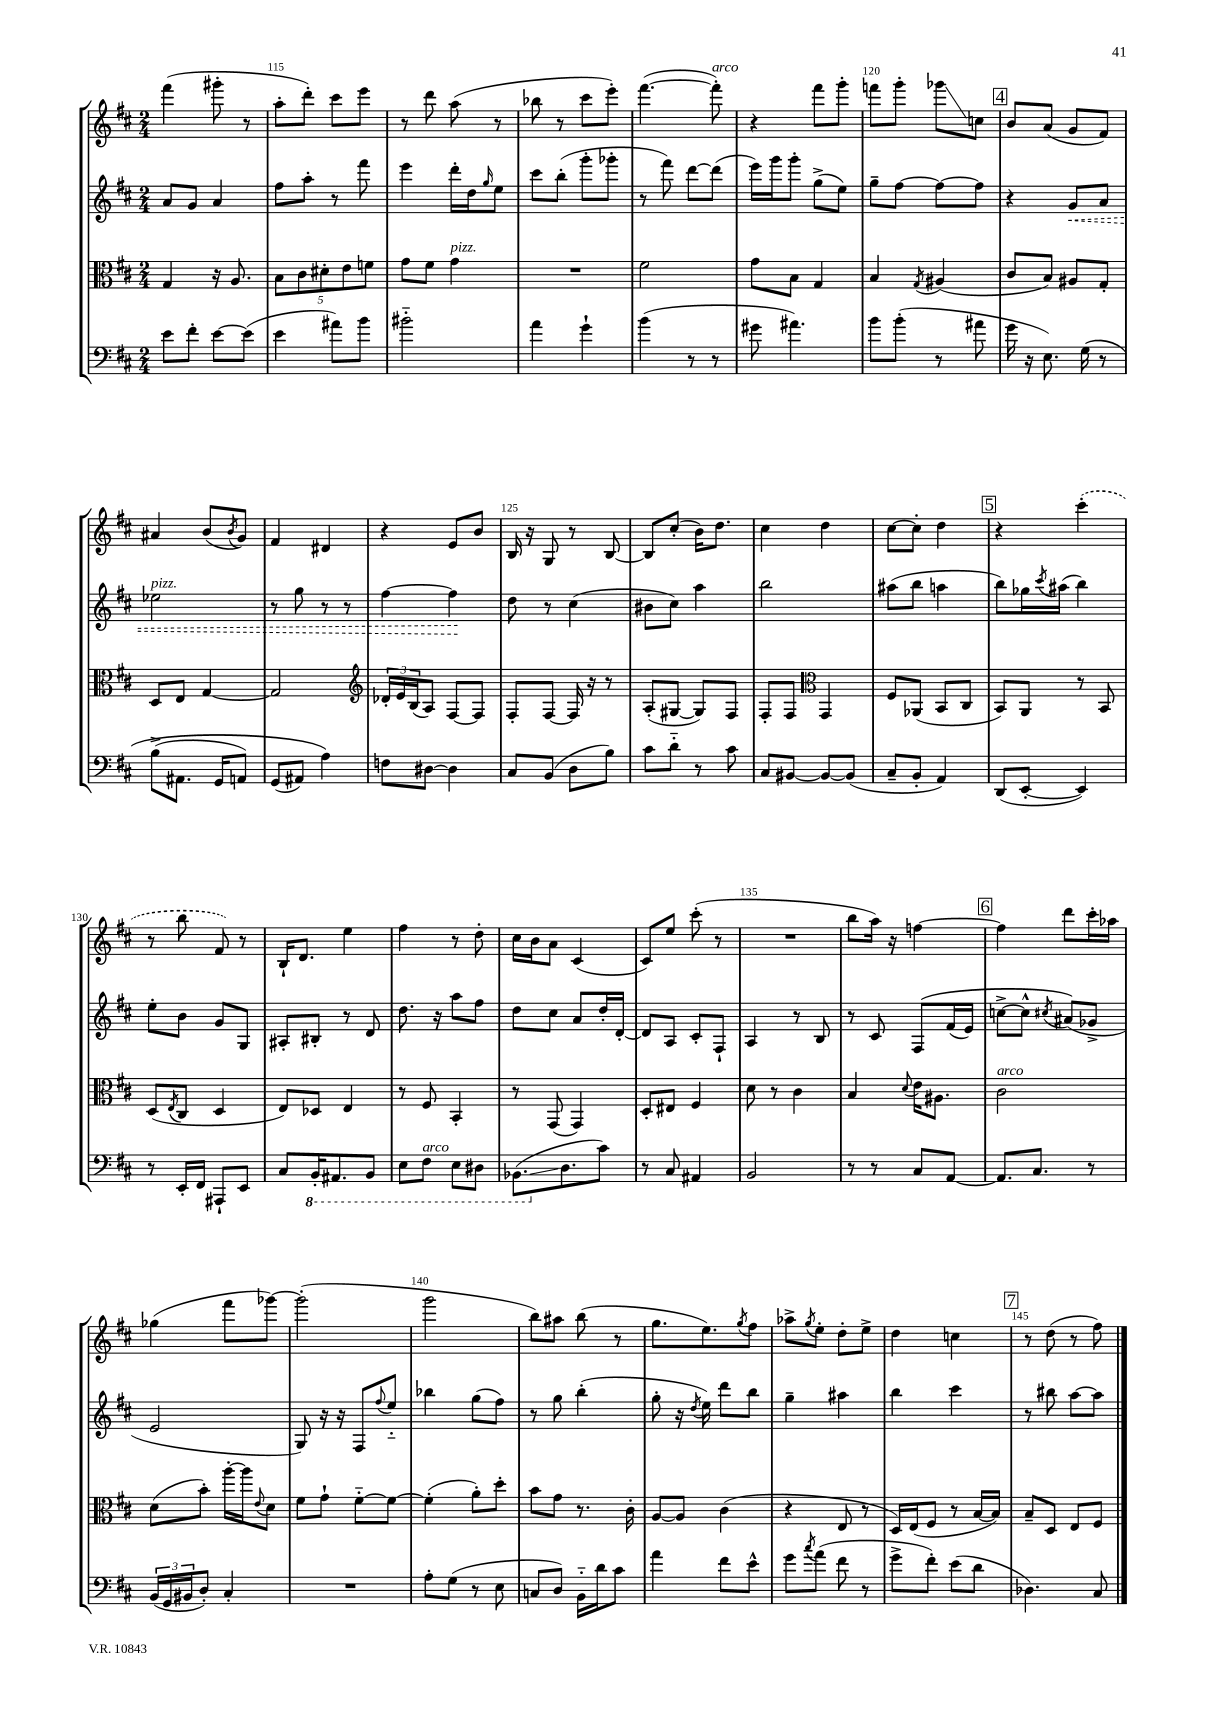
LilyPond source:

<<
\new StaffGroup <<
\new Staff = "s0" {
    \clef treble \key d \major \numericTimeSignature \time 2/4
    fis'''4( gis'''8-. r8 |
    a''8-. d'''8-.) cis'''8 e'''8 |
    r8 d'''8 a''8( r8 |
    bes''8 r8 cis'''8 e'''8-.) |
    fis'''4.~( fis'''8-.^\markup { \italic "arco" }) |
    r4 fis'''8 g'''8-. |
    f'''8 g'''8-. ges'''8\glissando c''8 |
    \mark \markup { \box "4" } b'8 a'8( g'8 fis'8) |
    ais'4 b'8( \acciaccatura { b'8 } g'8) |
    fis'4 dis'4 |
    r4 e'8 b'8 |
    b16 r16 g8 r8 b8~ |
    b8 cis''8-.( b'16) d''8. |
    cis''4 d''4 |
    cis''8~ cis''8-. d''4 |
    \mark \markup { \box "5" } r4 \once \slurDashed cis'''4-.( |
    r8 b''8 fis'8) r8 |
    b16-! d'8. e''4 |
    fis''4 r8 d''8-. |
    cis''16 b'16 a'8 cis'4( |
    cis'8) e''8 cis'''8-.( r8 |
    R2 |
    b''8 a''16) r16 f''4~ |
    \mark \markup { \box "6" } f''4 d'''8 cis'''16-. aes''16 |
    ges''4( fis'''8 ges'''8~) |
    ges'''2-.( |
    g'''2 |
    b''8) ais''8 b''8( r8 |
    g''8. e''8.) \acciaccatura { g''8 } fis''8 |
    aes''8-> \acciaccatura { g''8 } e''8-. d''8-. e''8-> |
    d''4 c''4 |
    \mark \markup { \box "7" } r8 d''8( r8 fis''8) \bar "|." |
}
\new Staff = "s1" {
    \clef treble \key d \major \numericTimeSignature \time 2/4
    a'8 g'8 a'4 |
    fis''8 a''8-. r8 fis'''8 |
    e'''4 d'''16-. d''16 \grace { g''16 } e''8 |
    cis'''8 b''8-.( g'''8-. ges'''8-. |
    r8 fis'''8) d'''8~ d'''8( |
    e'''16) g'''16 g'''8-. g''8->( e''8) |
    g''8-- fis''8~ fis''8~ fis''8 |
    \mark \markup { \box "4" } r4 \once \override Hairpin.style = #'dashed-line g'8\< a'8 |
    ees''2^\markup { \italic "pizz." } |
    r8 g''8 r8 r8 |
    fis''4~ fis''4\! |
    d''8 r8 cis''4( |
    bis'8 cis''8) a''4 |
    b''2 |
    ais''8( b''8 a''4 |
    \mark \markup { \box "5" } b''8) ges''16 \acciaccatura { cis'''8 } ais''16( b''4) |
    e''8-. b'8 g'8 g8 |
    ais8-. bis8-. r8 d'8 |
    d''8. r16 a''8 fis''8 |
    d''8 cis''8 a'8 d''16-. d'16~-. |
    d'8 a8 cis'8-. fis8-! |
    a4 r8 b8 |
    r8 cis'8 fis8\( fis'16( e'16) |
    \mark \markup { \box "6" } c''8~-> c''8-^ \acciaccatura { cis''8 } ais'8(\) ges'8-> |
    e'2 |
    g8) r16 r16 fis8 \appoggiatura { fis''8 } e''8-_ |
    bes''4 g''8( fis''8) |
    r8 g''8 b''4-.( |
    g''8-. r16 \acciaccatura { d''8 } e''16) d'''8 b''8 |
    g''4-- ais''4 |
    b''4 cis'''4 |
    \mark \markup { \box "7" } r8 bis''8 a''8~ a''8 \bar "|." |
}
\new Staff = "s2" {
    \clef alto \key d \major \numericTimeSignature \time 2/4
    g4 r16 a8. |
    \tuplet 5/4 { b8 cis'8 dis'8-. e'8 f'8 } |
    g'8 fis'8 g'4^\markup { \italic "pizz." } |
    R2 |
    fis'2 |
    g'8 b8 g4 |
    b4 \acciaccatura { g8 } ais4( |
    \mark \markup { \box "4" } cis'8 b8) ais8 g8-. |
    d8 e8 g4~ |
    g2 |
    \clef treble \tuplet 3/2 { des'16-. e'16 b16( } a8) fis8~ fis8 |
    fis8-. fis8~ fis16 r16 r8 |
    a8-.( gis8~ gis8) fis8 |
    fis8-. fis8 \clef alto g,4 |
    fis8 aes,8( b,8 cis8 |
    \mark \markup { \box "5" } b,8) a,8 r8 b,8 |
    d8( \acciaccatura { e8 } cis8 d4 |
    e8) des8 e4 |
    r8 fis8 b,4-. |
    r8 g,8( g,4) |
    d8-. eis8 fis4 |
    d'8 r8 cis'4 |
    b4 \appoggiatura { d'8 } e'16 ais8. |
    \mark \markup { \box "6" } cis'2^\markup { \italic "arco" } |
    d'8( b'8-.) a''16~-. a''16 \appoggiatura { e'8 } d'8 |
    fis'8 g'8-! fis'8~-_ fis'8~ |
    fis'4-.( a'8-.) d''8-. |
    b'8 g'8 r8. cis'16-. |
    a8~ a8 cis'4( |
    r4 e8 r8 |
    d16) e16( fis8 r8 b16~ b16) |
    \mark \markup { \box "7" } b8-- d8 e8 fis8 \bar "|." |
}
\new Staff = "s3" {
    \clef bass \key d \major \numericTimeSignature \time 2/4
    e'8 fis'8-. e'8~ e'8( |
    e'4 ais'8) b'8 |
    bis'2-_ |
    a'4 g'4-! |
    b'4( r8 r8 |
    gis'8 ais'4.) |
    b'8 b'8-.( r8 ais'8 |
    \mark \markup { \box "4" } g'16 r16 e8.) g16\( r8 |
    b8->( ais,8. g,16 a,8) |
    g,8( ais,8) a4\) |
    f8 dis8~ dis4 |
    cis8 b,8( d8 b8) |
    cis'8 d'8-_ r8 cis'8 |
    cis8 bis,8~ bis,8~ bis,8( |
    cis8-- b,8-. a,4) |
    \mark \markup { \box "5" } d,8( e,8~-. e,4) |
    r8 e,16-. fis,16 ais,,8-! e,8 |
    cis8 \ottava #-1 b,,16-. ais,,8. b,,8 |
    e,8 fis,8^\markup { \italic "arco" } e,8 dis,8 |
    bes,,8.\glissando( \ottava #0 d8. cis'8) |
    r8 cis8 ais,4 |
    b,2 |
    r8 r8 cis8 a,8~ |
    \mark \markup { \box "6" } a,8. cis8. r8 |
    \tuplet 3/2 { b,16( g,16 bis,16 } d8-.) cis4-. |
    R2 |
    a8-. g8( r8 e8 |
    c8 d8) b,16-_ d'16 cis'8 |
    a'4 fis'8 e'8-^ |
    g'8 \acciaccatura { cis''8 } a'8( fis'8 r8 |
    g'8-> fis'8-.) e'8( d'8 |
    \mark \markup { \box "7" } des4.) cis8 \bar "|." |
}
>>
>>
\layout { \context { \Score currentBarNumber = #114 \override BarNumber.break-visibility = ##(#f #t #t) barNumberVisibility = #(every-nth-bar-number-visible 5) } }
